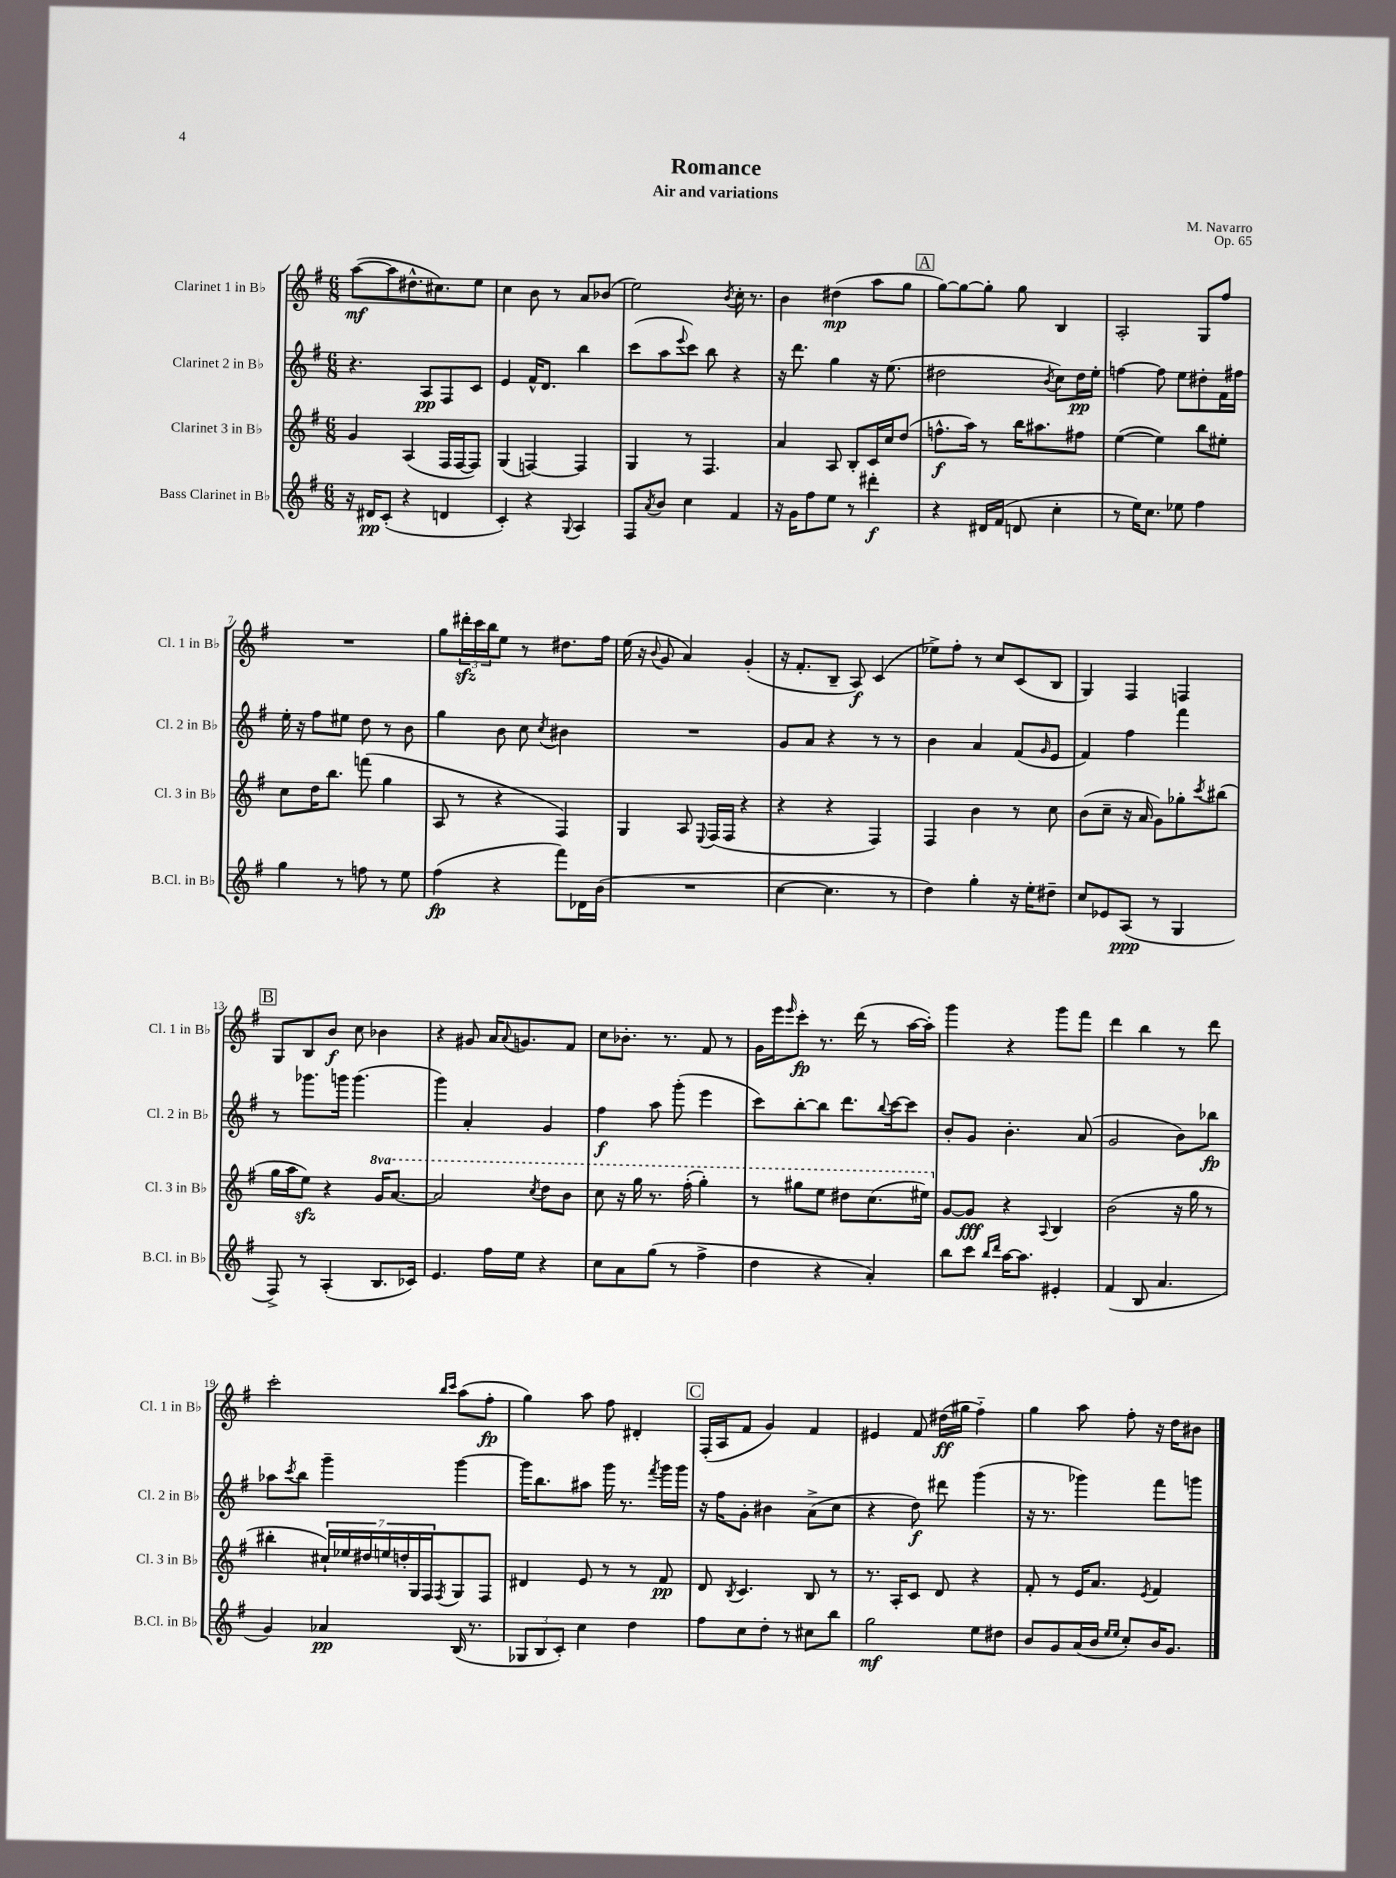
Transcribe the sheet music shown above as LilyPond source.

\header { title = "Romance" composer = "M. Navarro" subtitle = "Air and variations" opus = "Op. 65" }
<<
\new StaffGroup <<
\new Staff = "s0" \with { instrumentName = "Clarinet 1 in Bb" shortInstrumentName = "Cl. 1 in Bb" } {
    \clef treble \key g \major \numericTimeSignature \time 6/8
    a''8~\mf( a''8 dis''8.-^ cis''8.) e''8 |
    c''4 b'8 r8 a'8 bes'8( |
    e''2) \acciaccatura { b'8 } c''16-. r8. |
    b'4 dis''4\mp( a''8 g''8 |
    \mark \markup { \box "A" } g''8~) g''8~ g''8-. g''8 b4 |
    a2-. g8 fis''8 |
    R2. |
    g''8 \tuplet 3/2 { dis'''16-.\sfz c'''16 b''16 } e''8 r8 dis''8. fis''16 |
    e''16( r16 \appoggiatura { b'8 } g'8 a'4) g'4-.( |
    r16 fis'8.-. b8-- a8\f) c'4( |
    ees''8->) fis''8-. r8 c''8 c'8( b8 |
    g4) fis4 f4 |
    \mark \markup { \box "B" } g8 b8 b'8\f c''8 bes'4 |
    r4 gis'8 a'16 \appoggiatura { a'8 } g'8. fis'8 |
    c''8 bes'8.-. r8. fis'8 r8 |
    g'16 e'''16 \grace { e'''16 } c'''8-.\fp r8. d'''16( r8 a''16~ a''16-.) |
    g'''4 r4 g'''8 fis'''8 |
    d'''4 b''4 r8 d'''8 |
    c'''2-. \grace { b''16 c'''16 } a''8( fis''8-.\fp |
    g''4) a''8 fis''8 dis'4-. |
    \mark \markup { \box "C" } fis16-.( a16 fis'8 g'4) fis'4 |
    eis'4 fis'8 dis''16\ff( gis''16 fis''4-_) |
    g''4 a''8 fis''8-. r16 d''16 bis'8 \bar "|." |
}
\new Staff = "s1" \with { instrumentName = "Clarinet 2 in Bb" shortInstrumentName = "Cl. 2 in Bb" } {
    \clef treble \key g \major \numericTimeSignature \time 6/8
    r4. a8\pp fis8 c'8 |
    e'4 fis'16-^ d'8. b''4 |
    c'''8( a''8 \appoggiatura { e'''8 } c'''8) b''8 r4 |
    r16 d'''8. g''4 r16 e''8.( |
    \mark \markup { \box "A" } dis''2 \acciaccatura { b'8 } c''8) dis''16\pp e''16-. |
    f''4~ f''8 e''8 dis''8-. fis'16 fis''16 |
    e''16-. r16 fis''8 eis''8 d''8 r8 b'8 |
    g''4 b'8 c''8 \acciaccatura { c''8 } bis'4 |
    R2. |
    g'8 a'8 r4 r8 r8 |
    b'4 a'4 fis'8( \grace { g'16 } e'8 |
    fis'4) fis''4 fis'''4 |
    \mark \markup { \box "B" } r8 ges'''8. g'''16 g'''4.( |
    g'''4) a'4-. g'4 |
    fis''4\f a''8 g'''8-.( e'''4 |
    c'''8) b''8~-. b''8 d'''8. \appoggiatura { b''8 } c'''16~ c'''8 |
    b'8-. g'8 b'4.-. a'8( |
    g'2 b'8) bes''8\fp |
    aes''8 \acciaccatura { c'''8 } b''8 g'''4-- g'''4~ |
    g'''16 b''8. ais''8 g'''16 r8. \acciaccatura { fis'''8 } g'''16 g'''16 |
    \mark \markup { \box "C" } r16 fis''16 g'8-. bis'4 a'8->( c''8 |
    r4 d''8\f) dis'''8 g'''4( |
    r16 r8. ges'''4) fis'''8 g'''8 \bar "|." |
}
\new Staff = "s2" \with { instrumentName = "Clarinet 3 in Bb" shortInstrumentName = "Cl. 3 in Bb" } {
    \clef treble \key g \major \numericTimeSignature \time 6/8 \set Staff.ottavationMarkups = #ottavation-simple-ordinals
    g'4 a4( fis16 fis16~ fis8) |
    g4( f4~) f4 |
    g4 r8 fis4. |
    a'4 a8 b8-. c'16 c''16 d''8( |
    \mark \markup { \box "A" } f''8.-^\f a''16) r8 b''16 ais''8. fis''8 |
    e''4~( e''4) b''8 eis''8-. |
    c''8 d''16 b''8. f'''8( g''4 |
    a8 r8 r4 fis4) |
    g4 a8 \appoggiatura { e8 } fis16( fis16 r4 |
    r4 r4 fis4) |
    fis4 b'4 r8 c''8 |
    b'8( c''8-- r16 a'16 g'8) ges''8-. \acciaccatura { c'''8 } bis''8( |
    \mark \markup { \box "B" } g''16 a''16 e''8\sfz) r4 \ottava #1 g''16 a''8.~ |
    a''2 \acciaccatura { c'''8 } d'''8 b''8 |
    c'''8 r16 g'''16 r8. fis'''16-.( g'''4-.) |
    r8 gis'''8 e'''8 dis'''8 c'''8.( eis'''16) \ottava #0 |
    g'8~ g'8\fff r4 \appoggiatura { a8 } b4 |
    b'2( r16 g''16 r8 |
    bis''4-. \tuplet 7/4 { cis''16-!) ees''16 dis''16 e''16 d''16-. g16 fis16 } \acciaccatura { fis8 } g8 fis8 |
    dis'4 e'8 r8 r8 fis'8\pp |
    \mark \markup { \box "C" } d'8 \acciaccatura { b8 } c'4. b8 r8 |
    r8. a16-. c'8 d'8 r4 |
    fis'8-. r8 e'16 a'8. \acciaccatura { e'8 } fis'4 \bar "|." |
}
\new Staff = "s3" \with { instrumentName = "Bass Clarinet in Bb" shortInstrumentName = "B.Cl. in Bb" } {
    \clef treble \key g \major \numericTimeSignature \time 6/8
    r16 dis'16\pp c'8-.( r4 d'4 |
    c'4-.) r4 \appoggiatura { g8 } a4 |
    fis8 \acciaccatura { a'8 } b'8 c''4 fis'4 |
    r16 g'16 fis''8 e''8 r8 dis'''4-.\f |
    \mark \markup { \box "A" } r4 dis'16 fis'16( d'8 c''4-. |
    r8 e''16) c''8. ees''8 fis''4 |
    g''4 r8 f''8 r8 e''8 |
    fis''4\fp( r4 fis'''8) des'16 b'16( |
    R2. |
    c''4~ c''4. r8 |
    d''4) g''4-. r16 e''16-. dis''8-- |
    c''8 ees'8 a8\ppp( r8 g4 |
    \mark \markup { \box "B" } fis8->) r8 a4-.( b8. ces'16) |
    e'4. fis''16 e''16 r4 |
    c''8 a'8 g''8( r8 fis''4-> |
    d''4 r4 a'4-.) |
    b''8 c'''8 \grace { b''16 d'''16 } a''16~ a''8. eis'4-. |
    fis'4( b8 a'4. |
    g'4) aes'4\pp b16( r8. |
    \tuplet 3/2 { ges8 b8 c'8-.) } c''4 d''4 |
    \mark \markup { \box "C" } fis''8 c''8 d''8-. r8 cis''8 b''8 |
    g''2\mf e''8 dis''8 |
    b'8 g'8 a'16( b'16 \grace { e''16 e''16 } c''8-.) b'16 g'8. \bar "|." |
}
>>
>>
